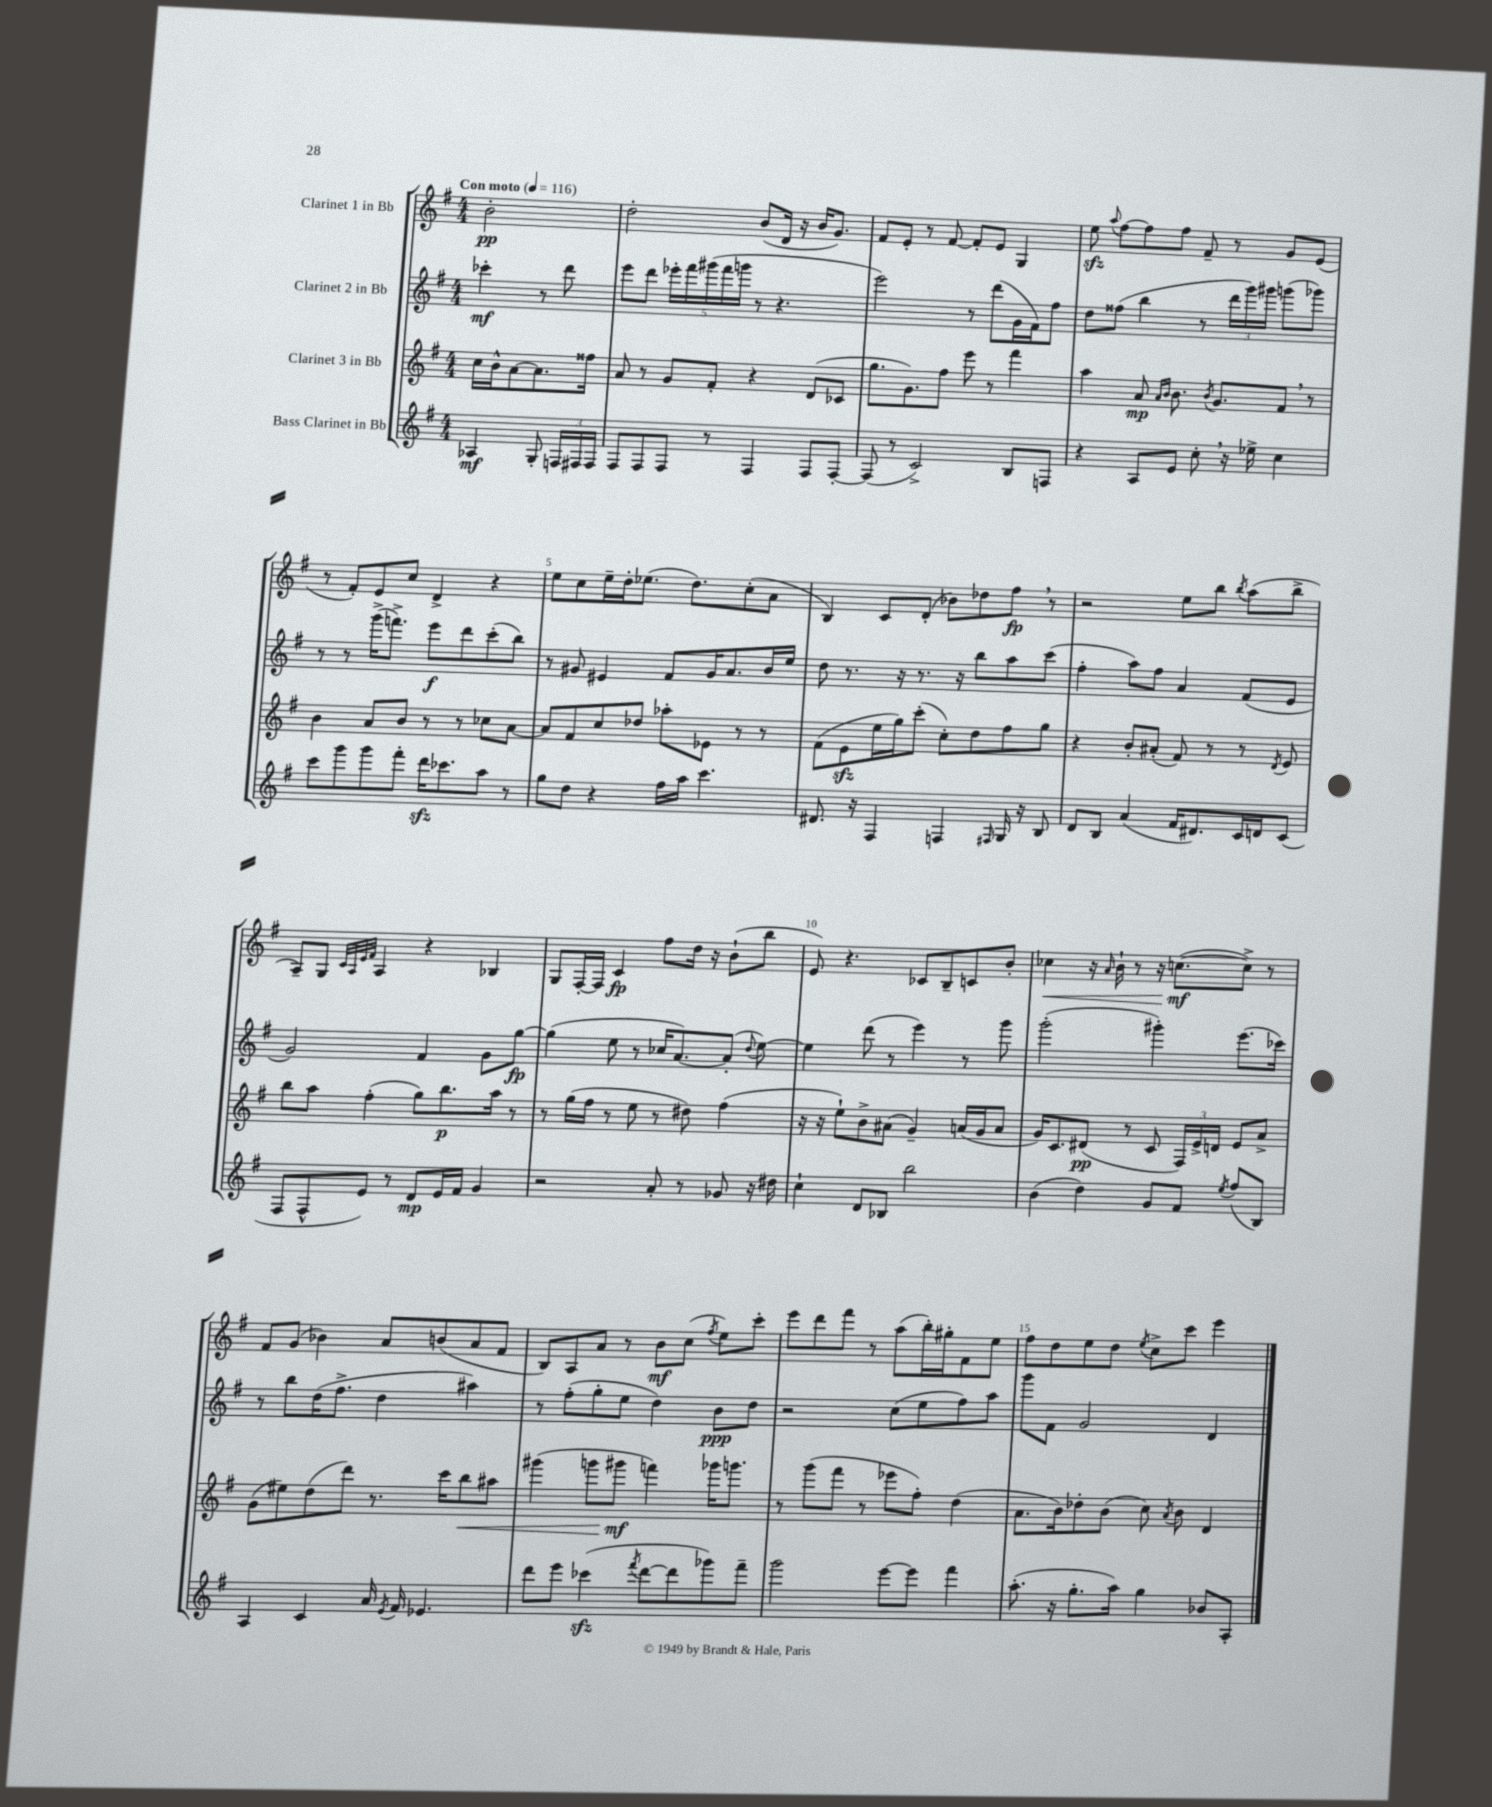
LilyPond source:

<<
\new StaffGroup <<
\new Staff = "s0" \with { instrumentName = "Clarinet 1 in Bb" } {
    \clef treble \key g \major \numericTimeSignature \time 4/4 \partial 2 \tempo "Con moto" 4 = 116
    \autoBeamOff b'2-.\pp |
    d''2-. b'8[( d'16] r16 b'16[ g'8.]) |
    fis'8[ e'8]-. r8 fis'8~ fis'8[-. e'8] g4 |
    e''8\sfz \appoggiatura { a''8 } fis''8[~ fis''8 fis''8] fis'8-- r8 g'8[ e'8]( |
    r8 fis'8[-.) e'8 c''8] d'4-> r4 |
    e''8[ c''8 e''16-- d''16-. ees''8.]( d''8.[) c''8-.( a'8] |
    b4) c'8[ d'8]-.( bes'8[) des''8 fis''8]\fp \breathe r8 |
    r2 e''8[ b''8] \acciaccatura { b''8 } a''8[( b''8]-> |
    a8[--) g8] \grace { c'32[ a32 e'32 fis'32] } a4 r4 bes4 |
    g8[ fis16~-. fis16] c'4\fp fis''8[ d''16] r16 b'8[-!( b''8] |
    e'8) r4. ces'8[ b8-- c'8 b'8]-. |
    ces''4\< r16 \grace { a'16 } b'16-! r8 r16 c''8.[~\mf\!( c''8]->) r8 |
    fis'8[ g'8]( bes'4) a'8[ b'8( a'8 fis'8] |
    b8[) a8 a'8] r8 b'8[\mf c''8]( \acciaccatura { fis''8 } e''8[) c'''8]-. |
    e'''8[ d'''8 fis'''8] r8 a''8[( b''16-.) gis''16-. fis'8 e''8] |
    fis''8[ d''8 e''8 d''8] \acciaccatura { e''8 } c''8[-> c'''8] e'''4 \bar "|." |
}
\new Staff = "s1" \with { instrumentName = "Clarinet 2 in Bb" } {
    \clef treble \key g \major \numericTimeSignature \time 4/4 \partial 2
    \autoBeamOff ces'''4-.\mf r8 d'''8 |
    e'''8[ d'''8] \tuplet 5/4 { ees'''16[-. fis'''16 gis'''16( fis'''16 g'''16] } r8 r4. |
    e'''2) r8 d'''8[( g'16 fis'16) fis''8] |
    d''8[ fisis''8]( b''4 r8 \tuplet 3/2 { d'''16[ g'''16) gis'''16] } g'''8[( ges'''8]) |
    r8 r8 g'''16[->( f'''8.]->) e'''8[\f d'''8 c'''8-.( b''8]) |
    r8 gis'8 eis'4 fis'8[ gis'16 a'8. b'16 e''16] |
    d''8 r8. r16 r8. r16 b''8[ a''8 c'''8]( |
    fis''4-. a''8[) fis''8] a'4 fis'8[( e'8] |
    g'2) fis'4 g'8[ g''8]~\fp |
    g''4( e''8 r8 ces''16[ a'8.~) a'8]-.( \appoggiatura { d''8 } e''8~) |
    e''4 d'''8( r8 e'''4) r8 g'''8 |
    g'''2-.( gis'''4-.) e'''8.[( ces'''16]) |
    r8 b''8[ d''16( fis''8.]-> d''4 ais''4) |
    r8 fis''8[-.( g''8-. e''8] d''4) b'8[\ppp d''8] |
    r2 c''8[( e''8 fis''8) a''8] |
    g'''8[ fis'8] g'2 d'4 \bar "|." |
}
\new Staff = "s2" \with { instrumentName = "Clarinet 3 in Bb" } {
    \clef treble \key g \major \numericTimeSignature \time 4/4 \partial 2
    \autoBeamOff c''16[ b'16-^ a'8~ a'8. fisis''16] |
    a'8 r8 g'8[ fis'8]-. r4 d'8[( ces'8] |
    g''8.[ g'8.) fis''8] e'''8 r8 fis'''4 |
    a''4 a'8\mp \grace { a'16[ b'16] } b'8. \acciaccatura { b'8 } g'8.[ fis'8] \breathe r8 |
    b'4 a'8[ b'8] r8 r8 ces''8[ a'8]~ |
    a'8[ fis'8 c''8 des''8] aes''8[-. ees'8] r8 r8 |
    fis'8[( e'8\sfz e''16 g''16) c'''8]-.( c''8[-.) d''8 fis''8 g''8] |
    r4 b'8[-. ais'8]-.( fis'8) r8 r8 \acciaccatura { d'8 } e'8 |
    b''8[ a''8] fis''4-.( g''8[) b''8.\p a''16] r8 |
    r8 g''16[( fis''16] r8 e''8 r8 dis''8) fis''4( |
    r16 r16 e''8[-!) b'8-> ais'8]( g'4--) a'16[( g'16 a'8] |
    g'16[) c'8. dis'8]\pp( r8 c'8 \tuplet 3/2 { fis16[) e'16-> d'16] } e'8[ a'8]-> |
    g'8[( eis''8) d''8( d'''8]) r8. c'''16[ b''8\< ais''8] |
    gis'''4( g'''8[ gis'''8]\mf\! f'''4) ges'''16[ g'''8.] |
    r8 g'''8[( fis'''8] r8 ees'''8[ fis''8]-.) d''4( |
    a'8.[ b'16) des''8-. b'8]( c''8) \acciaccatura { a'8 } b'8 d'4 \bar "|." |
}
\new Staff = "s3" \with { instrumentName = "Bass Clarinet in Bb" } {
    \clef treble \key g \major \numericTimeSignature \time 4/4 \partial 2
    \autoBeamOff aes4\mf g8-. \tuplet 3/2 { f16[ fis16 fis16] } |
    fis8[ fis8 fis8] r8 fis4 fis8[ fis8]~-. |
    fis8( r8 c'2->) b8[ f8] |
    r4 a8[ e'8] c''8-. \breathe r16 ees''16-> c''4 |
    c'''8[ g'''8 g'''8 fis'''8]-. d'''16[\sfz ces'''8. a''8] r8 |
    g''8[ d''8] r4 fis''16[ a''16] c'''4. |
    dis'8. r16 fis4 f4 \grace { fis16 } g16 r16 b8 |
    d'8[ b8] a'4( fis'16[ dis'8.) c'16 d'16 c'8]( |
    fis8[ fis8-^ e'8]) r8 d'8[\mp e'16 fis'16] g'4 |
    r2 a'8-. r8 ges'8 r16 dis''16 |
    c''4-! d'8[ bes8] b''2 |
    b'4( d''4) g'8[ fis'8] \acciaccatura { e''8 } fis''8[( b8]) |
    a4 c'4 a'16 \acciaccatura { e'8 } fis'16 ees'4. |
    d'''8[ e'''8] ces'''4\sfz( \acciaccatura { fis'''8 } d'''8[~ d'''8 ges'''8) fis'''8]-- |
    g'''2 e'''8[~ e'''8] fis'''4 |
    a''8.-.( r16 g''8.[-. a''16]) g''4 bes'8[ a8]-. \bar "|." |
}
>>
>>
\layout { \context { \Score \override BarNumber.break-visibility = ##(#f #t #t) barNumberVisibility = #(every-nth-bar-number-visible 5) } }
